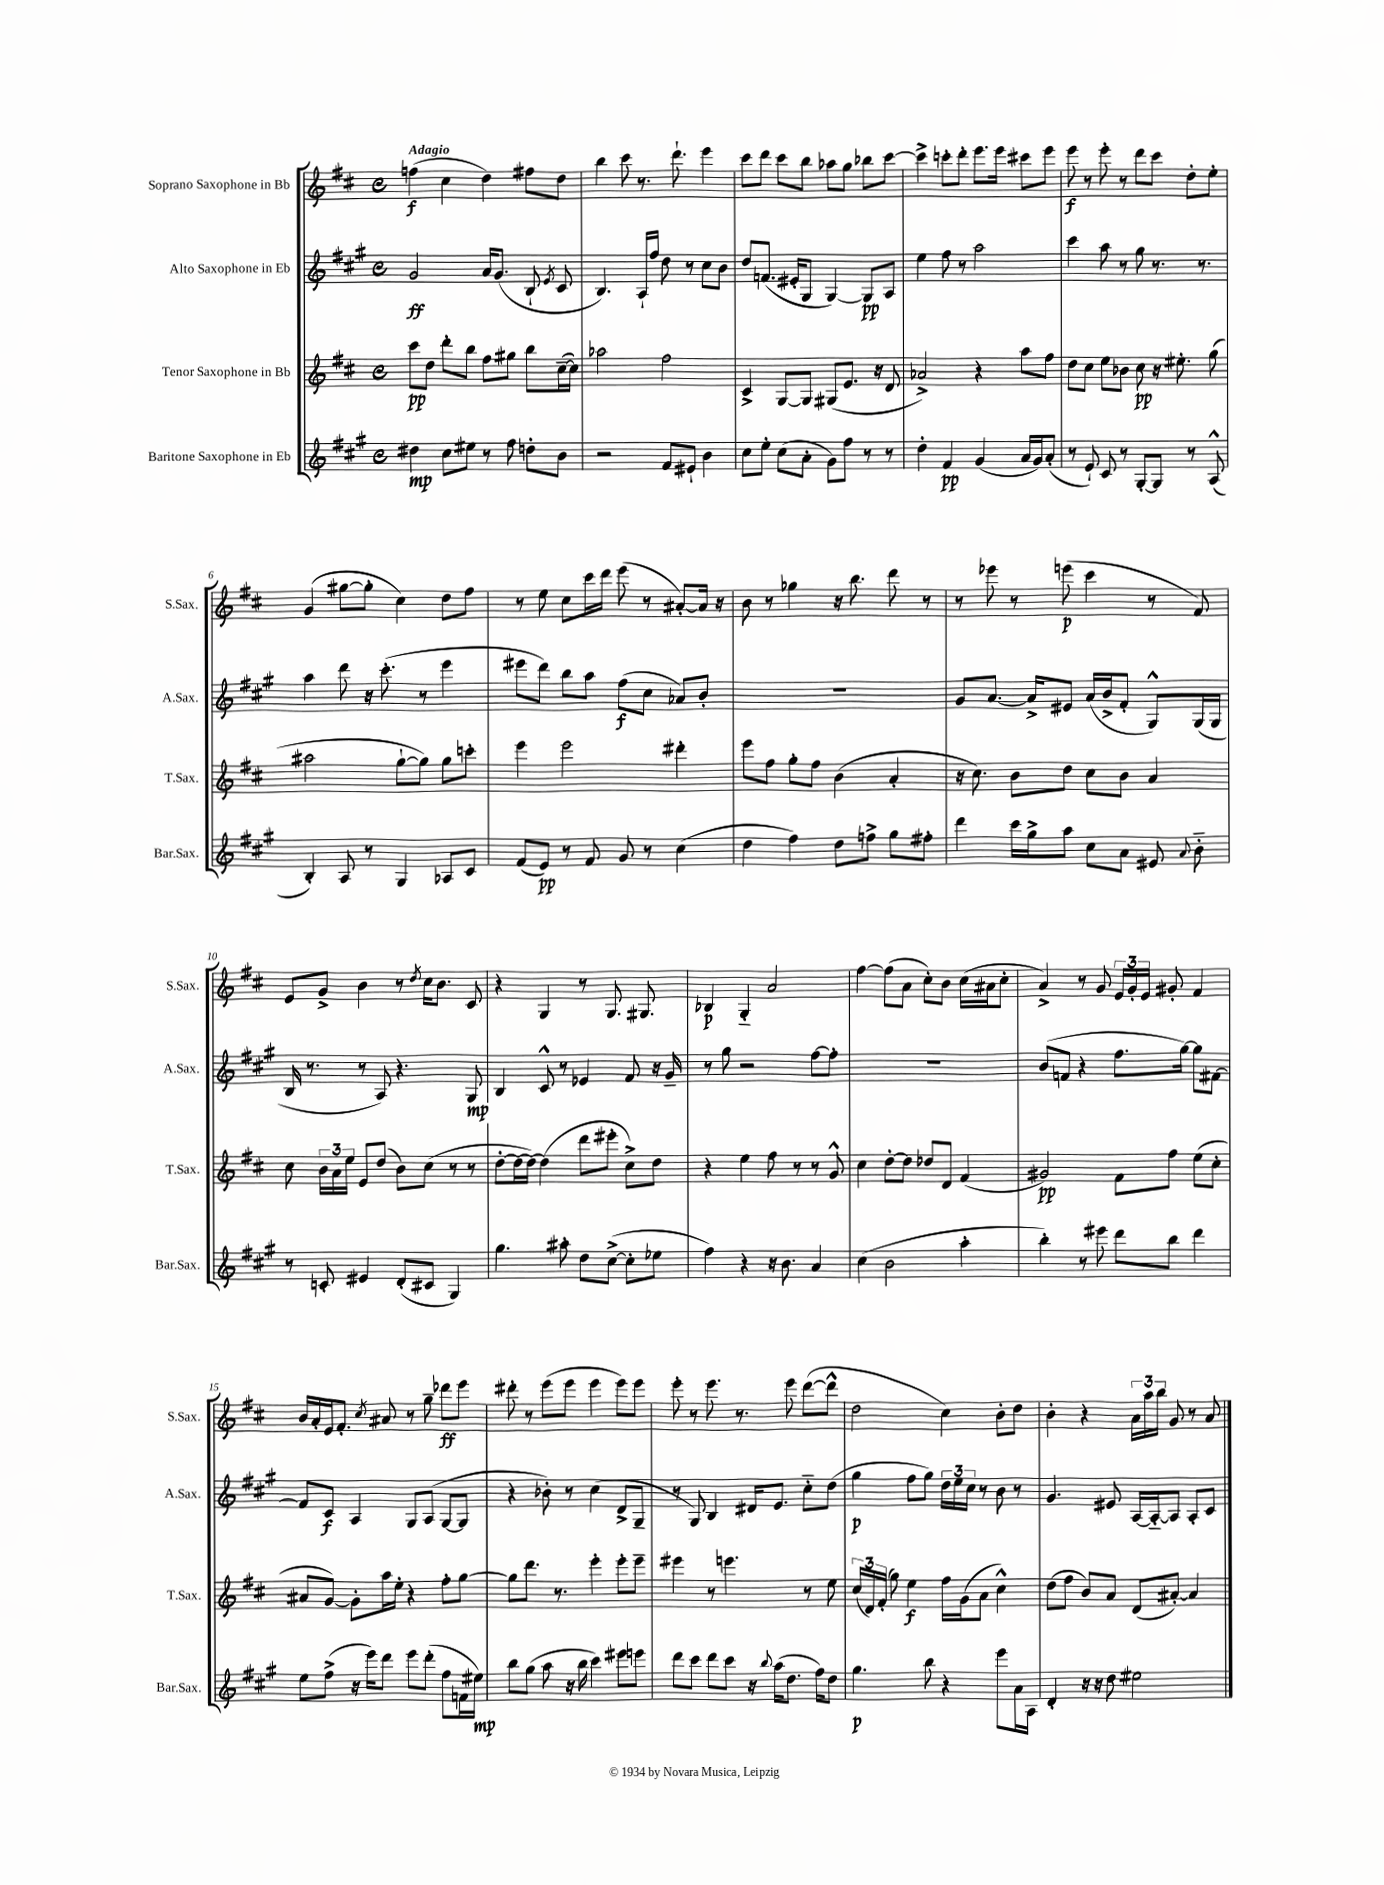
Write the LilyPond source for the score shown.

<<
\new StaffGroup <<
\new Staff = "s0" \with { instrumentName = "Soprano Saxophone in Bb" shortInstrumentName = "S.Sax." } {
    \clef treble \key d \major \defaultTimeSignature \time 4/4 \tempo "Adagio"
    \autoBeamOff f''4\f( cis''4 d''4) fis''8[ d''8] |
    b''4 cis'''8 r8. d'''8.-! e'''4 |
    cis'''8[ d'''8] cis'''8[ b''8] aes''8[ g''8] bes''8[ cis'''8]~ |
    cis'''4-> c'''8[-. d'''8]-. e'''8.[ e'''16] cis'''8[ e'''8] |
    e'''8\f r8 e'''8-. r8 d'''8[ cis'''8] d''8[-. e''8]-. |
    g'4( gis''8[~ gis''8]-. cis''4) d''8[ fis''8] |
    r8 e''8 cis''8[ cis'''16 d'''16] e'''8( r8 ais'8[~-.) ais'16] r16 |
    b'8 r8 ges''4 r16 b''8. d'''8 r8 |
    r8 ees'''8 r8 e'''8\p( cis'''4 r8 fis'8) |
    e'8[ g'8]-> b'4 r8 \acciaccatura { d''8 } cis''16[ b'8.] cis'8 |
    r4 g4 r8 g8. gis8. |
    bes4\p g4-_ a'2 |
    fis''4~ fis''8[( a'8] cis''8[-.) b'8] cis''16[( ais'16 cis''8]-. |
    a'4->) r8 g'8 \tuplet 3/2 { e'16[ g'16-. e'16] } gis'8-. fis'4 |
    b'16[ a'16-. e'16 fis'8.]-. \acciaccatura { cis''8 } ais'8 r8 g''8-- des'''8[\ff e'''8] |
    dis'''8-. r8 e'''8[( e'''8] e'''4 e'''8[) e'''8] |
    e'''8-. r8 e'''8. r8. e'''8 d'''8[~( d'''8]-^ |
    d''2 cis''4) b'8[-. d''8] |
    b'4-. r4 \tuplet 3/2 { a'16[ a''16 b''16] } g'8 r8 a'8 \bar "|." |
}
\new Staff = "s1" \with { instrumentName = "Alto Saxophone in Eb" shortInstrumentName = "A.Sax." } {
    \clef treble \key a \major \defaultTimeSignature \time 4/4
    \autoBeamOff gis'2\ff a'16[ gis'8.]( b8-! \acciaccatura { e'8 } cis'8 |
    b4.) a16[-! fis''16] d''8 r8 cis''8[ b'8] |
    d''8[ f'8.]( eis'16[-. gis8] gis4~) gis8[\pp a8] |
    e''4 fis''8 r8 a''2 |
    cis'''4 a''8 r8 gis''8 r8. r8. |
    a''4 d'''8 r16 cis'''8.-.( r8 e'''4 |
    eis'''8[ d'''8]) b''8[ a''8] fis''8[\f( cis''8] aes'8[) b'8]-. |
    R1 |
    gis'8[ a'8.]~ a'16[-> eis'8] a'16[( b'16-> fis'8]-. gis8[-^) gis16( gis16] |
    b16 r8. r8 a8) r4. gis8\mp |
    b4 cis'8-^ r8 ees'4 fis'8 r16 gis'16-- |
    r8 gis''8 r2 fis''8[~ fis''8]-. |
    R1 |
    b'8[( f'8] r4 fis''8.[ gis''16]~) gis''8[ fis'8]~ |
    fis'8[ cis'8]\f a4 gis8[ a8]( gis8[~ gis8] |
    r4 bes'8-.) r8 cis''4( d'8[-> gis8]-- |
    r8 gis8) b4 dis'16[ e'8.] cis''8[-_ d''8]( |
    gis''4\p fis''8[ gis''8]) \tuplet 3/2 { d''16[ e''16 cis''16] } r8 b'8 r8 |
    gis'4. eis'8 a16[~ a16~-_ a8] a8[-. cis'8] \bar "|." |
}
\new Staff = "s2" \with { instrumentName = "Tenor Saxophone in Bb" shortInstrumentName = "T.Sax." } {
    \clef treble \key d \major \defaultTimeSignature \time 4/4
    \autoBeamOff cis'''8[\pp d''8] d'''8[-. b''8] fis''8[ gis''8] b''8[ cis''16~--( cis''16]) |
    aes''2 fis''2 |
    cis'4-> g8[~ g8] gis8[( e'8.] r16 d'8 |
    aes'2->) r4 a''8[ fis''8] |
    d''8[ cis''8] e''8[ bes'8] cis''8\pp r16 eis''8.-. g''8( |
    ais''2 g''8[~-! g''8]) g''8[ c'''8]-. |
    e'''4 e'''2 dis'''4-. |
    e'''8[ fis''8] g''8[-. fis''8] b'4( a'4-. |
    r16 cis''8.) b'8[ d''8] cis''8[ b'8] a'4 |
    cis''8 \tuplet 3/2 { b'16[ a'16 e''16] } e'8[ d''8]( b'8[) cis''8]( r8 r8 |
    d''8[~-. d''16~ d''16]~) d''4( d'''8[ eis'''8]-. cis''8[->) d''8] |
    r4 e''4 fis''8 r8 r8 g'8-^ |
    cis''4 d''8[~-. d''8] des''8[ d'8] fis'4( |
    gis'2\pp) fis'8[ fis''8] e''8[( cis''8]-. |
    ais'8[ g'8]~) g'8[-. a''16 e''16]-. r4 fis''8[-. g''8]~ |
    g''8[ d'''8.] r8. e'''4-. e'''8[-. e'''8]-- |
    eis'''4 r8 e'''4. r8 e''8 |
    \tuplet 3/2 { cis''16[( d'16) fis'16]-.( } g''8) e''4\f fis''16[ g'16( a'8] cis''4-^) |
    d''8[( fis''8] b'8[) a'8] d'8[( ais'8]~-.) ais'4 \bar "|." |
}
\new Staff = "s3" \with { instrumentName = "Baritone Saxophone in Eb" shortInstrumentName = "Bar.Sax." } {
    \clef treble \key a \major \defaultTimeSignature \time 4/4
    \autoBeamOff dis''4\mp cis''8[ eis''8] r8 fis''8 d''8[-. b'8] |
    r2 fis'8[ eis'8]-! b'4 |
    cis''8[ e''8]-. cis''8[( a'8]-. gis'8[) fis''8] r8 r8 |
    d''4-. fis'4\pp gis'4( a'16[ gis'16) a'8]-.( |
    r8 e'8-!) cis'8 r8 gis8[~-. gis8] r8 a8-^( |
    b4-.) a8 r8 gis4 aes8[ cis'8] |
    fis'8[( e'8]\pp) r8 fis'8 gis'8 r8 cis''4( |
    d''4 fis''4) d''8[ f''8]-> gis''8[ fis''8]-. |
    d'''4 cis'''16[ gis''16-> a''8] cis''8[ a'8] eis'8 \appoggiatura { a'8 } b'8-_ |
    r8 c'8-. eis'4 d'8[-.( cis'8] gis4) |
    gis''4. ais''8-. d''8[ cis''8]~->( cis''8[-. ees''8] |
    fis''4) r4 r16 b'8. a'4 |
    cis''4( b'2 a''4-. |
    b''4-.) r8 eis'''8 d'''8[ b''8] d'''4 |
    e''8[ fis''8]->( r16 e'''16[) d'''8] e'''8[ d'''8]-.( fis''8[ f'16 eis''16]\mp) |
    b''8[ gis''8]( a''8 r16 b''16 cis'''4) eis'''8[ e'''8] |
    d'''8[ cis'''8] d'''8[ cis'''8] r16 \appoggiatura { b''8 } a''16[( d''8.] fis''16[) d''8] |
    gis''4.\p b''8 r4 e'''8[ a'16 a16] |
    d'4-. r16 r16 d''8 eis''2 \bar "|." |
}
>>
>>
